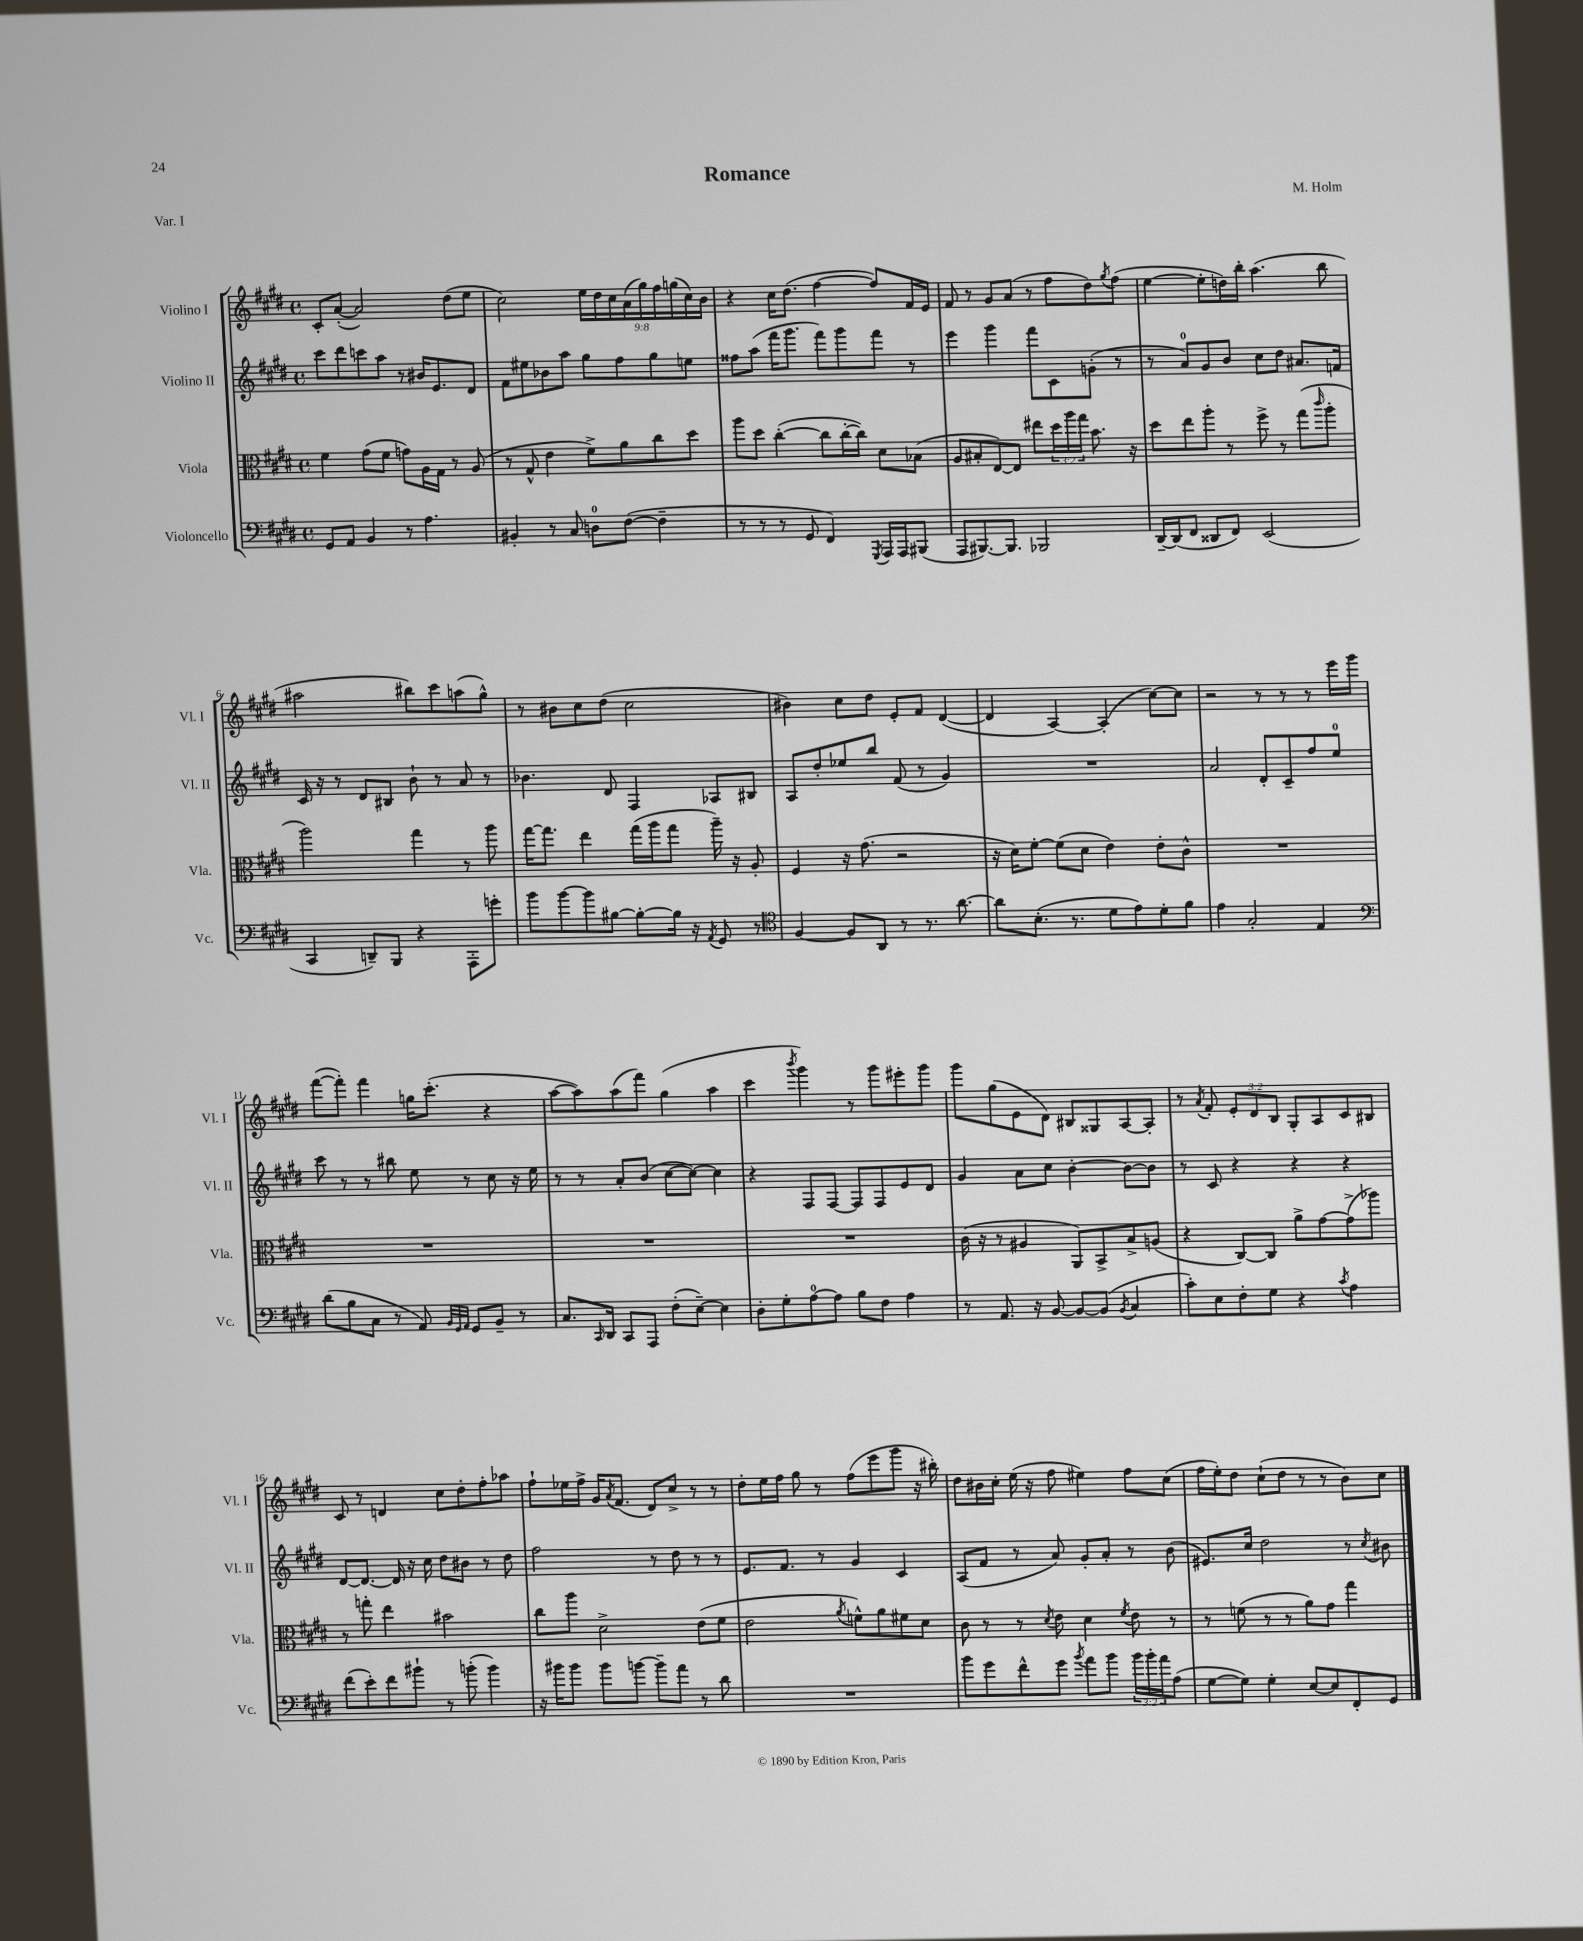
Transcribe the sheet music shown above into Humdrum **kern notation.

**kern	**kern	**kern	**kern
*staff4	*staff3	*staff2	*staff1
*clefF4	*clefC3	*clefG2	*clefG2
*k[f#c#g#d#]	*k[f#c#g#d#]	*k[f#c#g#d#]	*k[f#c#g#d#]
*M4/4	*M4/4	*M4/4	*M4/4
*met(c)	*met(c)	*met(c)	*met(c)
8GG#/L	4f#\	8ccc#\L	8c#'/L
8AA/J	.	8ddd#\	([8a'/J
4BB/	(8g#\L	8ccc\	2a/])
.	8f#\J	8aa\J	.
8r	8g\L)	8r	.
4.A\	16A\L	16b#/LK	.
.	16G#\JJ	8.e/	.
.	8r	.	(8dd#\L
.	(8A/	8d#/J	8ee\J
=	=	=	=
4BB#'/	8r	8f#\L	2cc#\)
.	8G#^^/	8ee#\	.
8r	4e\	8b-\	.
8C#/	.	8aa\J	.
8D\L	8f#^\L)	8gg#\L	18ee\LL
.	.	.	18dd#\
.	.	.	18cc#\
([8F#\J	8a\	8ff#\	.
.	.	.	(18a\
.	.	.	18gg#\)
4F#~\]	8cc#\	8gg#\	.
.	.	.	18ff#\
.	.	.	(18gg\
.	8dd#\J	8ee\J	.
.	.	.	18cc#\)
.	.	.	18b\JJ
=	=	=	=
8r	8aa\L	8ff##\L	4r
8r	8dd#\J	(8aa\J	.
8r	([4cc#'\	16fff#\LK	16cc#\LK
.	.	8.ggg#\J	(8.dd#\J
8GG#/	.	.	.
4FF#/)	8cc#\]L	8fff#\L)	[4ff#\
.	[16cc#'\L	8ggg#\	.
.	16cc#\]JJ)	.	.
8qGGG#/	.	.	.
16AAA/LL	8d#\L	8fff#\J	8ff#/]L)
16AAA/J	.	.	.
(8BBB#/J	(8B-\J	8r	16f#/L
.	.	.	16e/JJ
=	=	=	=
8AAA/L	8A/L	4eee\	8f#/
[8.BBB#/)	8B#'/	.	8r
.	[8E/)	4ggg#\	8g#/L
8.BBB#/]J	.	.	.
.	8E/]J	.	(8a/J
2BBB-/	8ee#\L	8fff#\L	8r
.	24dd#\L	8c#\	8ff#\L
.	24aa\	.	.
.	24gg#\JJ	.	.
.	8.b\	(8g'\J	8dd#\)
.	.	.	8qgg#/
.	.	8r	(8ff#\J
.	16r	.	.
=	=	=	=
[16DD#~/LL	8dd#\L	8r	[4ee\
(16DD#/]J	.	.	.
8FF#/J	8ee\	8a/L)	.
8DD##/L	8aa'\J	8g#/	8ee'\]L
8FF#/J)	8r	8b/J	16dd\L)
.	.	.	16bb'\JJ
(2EE/	8ff#^\	8cc#\L	(4.aa\
.	8r	8dd#\J	.
.	(8gg#\L	8.a#/L	.
.	16qqccc#/	.	.
.	8aa'\J	.	8bb\
.	.	16f/Jk	.
=	=	=	=
4CC#/	2aa\)	16c#/	2aa#\
.	.	16r	.
.	.	8r	.
8DD~/L)	.	8d#/L	.
8BBB/J	.	8B#/J	.
4r	4gg#\	8b`\	8bb#\L)
.	.	8r	8ccc#\
8AAA'\L	8r	8a/	(8aa\
8g'\J	8aa\	8r	8gg#^^\J)
=	=	=	=
8b\L	[16gg#\LK	4.b-\	8r
.	8.gg#\]J	.	.
[8b\	.	.	8b#\L
8b\]	4ee\	.	8cc#\
[8B#\J	.	8d#/	(8dd#\J
8B#'\_L	(16gg#\LL	4F#/	2cc#\
.	16aa\J	.	.
16B#\]Jk	8gg#\J	.	.
16r	.	.	.
8qAA/	.	.	.
8GG#/	16aa~\)	8A-/L	.
.	16r	.	.
8r	8A'/	8B#/J	.
=	=	=	=
*clefC4	*	*	*
[4F#/	4F#/	8A/L	4b#\)
.	.	8dd#'/	.
8F#/]L	16r	8ee-/	8cc#\L
.	(8.g#\	.	.
8AA/J	.	8bb/J	8dd#\J
8r	2r	(8f#/	8e'/L
8.r	.	8r	8f#/J
.	.	4g#/)	([4d#/
[8.a\	.	.	.
=	=	=	=
8a\]L	16r	1r	4d#/]
.	16d#\LK)	.	.
(8.B'\J	[8f#'\J	.	.
.	(8f#\]L	.	[4A/)
8.r	.	.	.
.	8d#\J	.	.
8d#\L	4e\)	.	(4A'/]
8e\)	.	.	.
8d#'\	8e'\L	.	[8cc#\L)
8f#\J	8c#^^\J	.	8cc#\]J
=	=	=	=
4e\	1r	2a/	2r
2G#'/	.	.	.
.	.	8d#'/L	8r
.	.	8c#~/	8r
4E/	.	8ff#/	8r
.	.	8ee/J	16eee\LL
.	.	.	16ggg#\JJ
=	=	=	=
*clefF4	*	*	*
(8d#\L	1r	8ccc#\	([8fff#\L
8B\	.	8r	8fff#'\]J)
8C#\J	.	8r	4fff#\
8r	.	8bb#\	.
8AA/)	.	8ee\	16gg\LK
.	.	.	(8.ccc#'\J
32qqBB/LLL	.	.	.
32qqGG#/	.	.	.
32qqAA/JJJ	.	.	.
8GG#/L	.	8r	.
8BB~/J	.	8cc#\	4r
8r	.	16r	.
.	.	16ee\	.
=	=	=	=
8.C#/L	1r	8r	[8aa\L
.	.	8r	8aa\])
16qqCC#/	.	.	.
16DD#/Jk	.	.	.
8CC#/L	.	8a'/L	(8aa\
8AAA/J	.	(8b/J	8fff#\J)
(8F#'\L	.	[8cc#\L	(4gg#\
[8E~\J)	.	8cc#\_J)	.
4E\]	.	4cc#\]	4aa\
=	=	=	=
8D#'\L	1r	4r	4ccc#\
8G#'\	.	.	.
.	.	.	8qbbb/
[8A\	.	8F#/L	4ggg#\)
8A\]J	.	[8F#/J	.
8B\L	.	8F#/]L	8r
8F#\J	.	8F#/	8ggg#\L
4A\	.	8e/	8eee#'\
.	.	8d#/J	8ggg#\J
=	=	=	=
8r	(16c#\	4g#/	8ggg#\L
.	16r	.	.
8.AA/	8r	.	(8gg#\
.	4A#/	8a\L	8e\
16r	.	.	.
[8BB/	.	8cc#\J	8d#\J)
8BB/_L	8AA/L)	[4b'\	8B#/L
(8BB/]J	8BB^/	.	8G##/
8qBB/	.	.	.
4C#/	8B^/	8b\_L	[8A/
.	(8A/J	8b\]J	8A'/]J
=	=	=	=
8c#'\L)	4r	8r	8r
.	.	.	8qa/
8E\	.	8c#/	8f#'/
8F#'\	[8C#/L)	4r	12e'/L
.	.	.	12d#/
8G#\J	8C#/]J	.	.
.	.	.	12B/J
4r	8a^\L	4r	8G#'/L
.	[8g#\	.	8A/
8qc#/	.	.	.
4A\	(8g#^\]	4r	8c#/
.	8aa-\J)	.	8B#/J
=	=	=	=
(8f#\L	8r	[8d#/L	8c#/
8e'\)	8gg'\	8.d#/_J	8r
8f#\	4ee\	.	4d/
.	.	16d#/]	.
8b#`\J	.	16r	.
.	.	16cc#\	.
8r	2b#\	8dd#\L	8cc#\L
(8b'\	.	8b#\J	8dd#'\
4b\)	.	8r	8ff#'\
.	.	8dd#\	8aa-\J
=	=	=	=
16r	8cc#\L	2ff#\	8ff#`\L
16b#\LK	.	.	.
8b#\J	8aa\J	.	16ee-\L
.	.	.	16ff#^\JJ
8b#\L	2d#^\	.	16g#/LK
.	.	.	8qa/
.	.	.	(8.f#/J
[8b\J	.	.	.
8b~\]L	.	8r	8d#/L)
8a\J	.	8dd#\	8cc#^/J
8r	(8e\L	8r	8r
8d#\	8f#\J	8r	8r
=	=	=	=
1r	2e\	8.e/L	8dd#'\L
.	.	.	16ee\L
.	.	8.f#/J	16ff#\JJ
.	.	.	8gg#\
.	.	8r	8r
.	8qa/	.	.
.	8f^^\L)	4g#/	(8ff#\L
.	8a\	.	8eee\
.	8f#\	4c#/	8ggg#\J
.	8d#\J	.	16r
.	.	.	16bb#'\)
=	=	=	=
8b\L	8c#\	(8A/L	8dd#\L
8g#\	8r	8f#/J	16b#\L
.	.	.	16cc#'\JJ
8f#^^\	8r	8r	(16ee\
.	.	.	16r
.	8qd#/	.	.
8g#\J	8e\	8a/)	8ff#\
8qb/	.	.	.
8a\L	4d#\	8g#'/L	4ee#\)
8b\J	.	8a'/J	.
.	8qf#/	.	.
24b\LL	8e\	8r	8ff#\L
24b'\	.	.	.
24a\J	.	.	.
(8A\J	8r	(8b\	(8cc#\J
=	=	=	=
[8G#\L	8r	8.e#/L)	16ff#\LL
.	.	.	16ee'\J)
8G#\]J)	(8f\	.	8dd#\J
.	.	16cc#/Jk	.
4G#'\	8r	2dd#\	(8cc#`\L
.	8r	.	8dd#\J
[8E/L	8a\L)	.	8r
8E/]	8g#\J	.	8r
8FF#'/	4gg#\	8r	8b\L)
.	.	8qcc#/	.
8GG#/J	.	8b#\	8cc#\J
==	==	==	==
*-	*-	*-	*-
